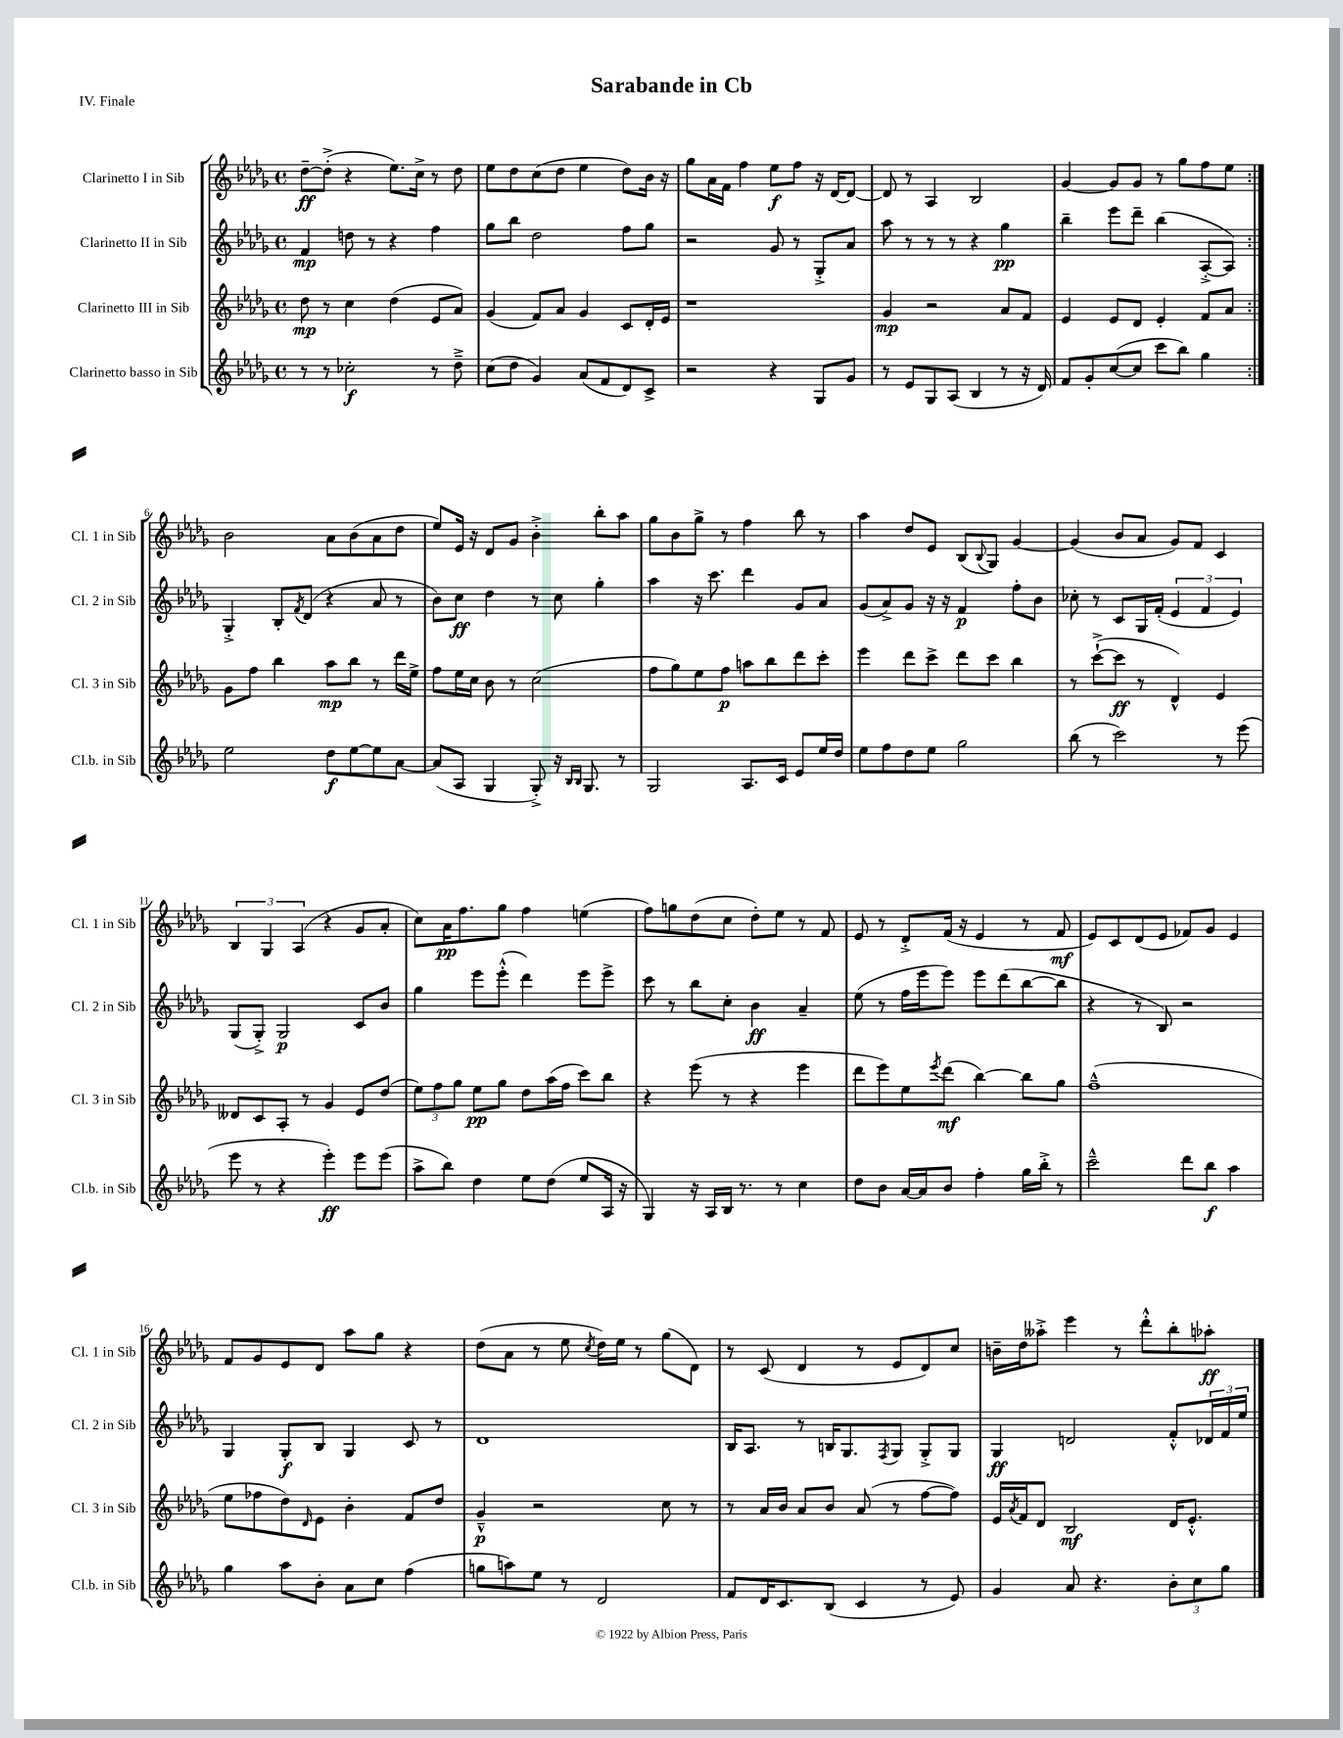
\header { title = "Sarabande in Cb" piece = "IV. Finale" }
<<
\new StaffGroup <<
\new Staff = "s0" \with { instrumentName = "Clarinetto I in Sib" shortInstrumentName = "Cl. 1 in Sib" } {
    \clef treble \key des \major \defaultTimeSignature \time 4/4
    \repeat volta 2 { des''8~--\ff des''8-.->( r4 ees''8.) c''16-> r8 des''8 |
    ees''8 des''8 c''8( des''8 ees''4 des''8) bes'16 r16 |
    ges''8 aes'16 f'16 f''4 ees''8\f f''8 r16 des'16~ des'8~ |
    des'8 r8 aes4 bes2 |
    ges'4~ ges'8 ges'8 r8 ges''8 f''8 ees''8 | }
    bes'2 aes'8 bes'8( aes'8 des''8 |
    ees''8) ees'16 r16 des'8 ges'8 bes'4-.-> bes''8-. aes''8 |
    ges''8 bes'8 ges''8-> r8 f''4 bes''8 r8 |
    aes''4 des''8 ees'8 bes8( \appoggiatura { bes8 } ges8) ges'4~ |
    ges'4( bes'8 aes'8 ges'8) f'8 c'4 |
    \tuplet 3/2 { bes4 ges4 aes4( } r4 ges'8 aes'8-. |
    c''8) aes'16\pp f''8. ges''8 f''4 e''4( |
    f''8) g''8 des''8( c''8 des''8-.) ees''8 r8 f'8 |
    ees'8 r8 des'8-.-> f'16( r16 ees'4 r8 f'8\mf |
    ees'8) c'8 des'8( ees'8 fes'8) ges'8 ees'4 |
    f'8 ges'8 ees'8 des'8 aes''8 ges''8 r4 |
    des''8( aes'8 r8 ees''8 \acciaccatura { c''8 } des''16) ees''16 r8 ges''8( des'8) |
    r8 c'8( des'4 r8 ees'8 des'8) c''8 |
    b'16-- des''16 aeses''8-.-> ees'''4 r8 des'''8-.-^ bes''8-. aes''8-.\ff \bar "|." |
}
\new Staff = "s1" \with { instrumentName = "Clarinetto II in Sib" shortInstrumentName = "Cl. 2 in Sib" } {
    \clef treble \key des \major \defaultTimeSignature \time 4/4
    \repeat volta 2 { f'4\mp d''8 r8 r4 f''4 |
    ges''8 bes''8 des''2 f''8 ges''8 |
    r2 ges'8 r8 ges8-.-> aes'8 |
    aes''8 r8 r8 r8 r4 ges''4\pp |
    bes''4-- ees'''8 des'''8-- bes''4( aes8~-.-> aes8) | }
    ges4-.-> bes8-. \acciaccatura { f'8 } des'8( r4 aes'8 r8 |
    bes'8) c''8\ff des''4 r8 c''8 ges''4-. |
    aes''4 r16 c'''8. des'''4 ges'8 aes'8 |
    ges'8( aes'8->) ges'8 r16 r16 f'4\p f''8-. bes'8 |
    ces''8-. r8 c'8 ges16 f'16-.( \tuplet 3/2 { ees'4 f'4 ees'4) } |
    ges8( ges8-.->) ges2\p c'8 bes'8 |
    ges''4 ees'''8 ees'''8-.-^( des'''4) ees'''8 ees'''8-> |
    c'''8 r8 bes''8 c''8-. bes'4\ff aes'4-- |
    ees''8( r8 f''16 ees'''16 ees'''8) ees'''8 des'''8( bes''8~ bes''8 |
    r4 r8 bes8) r2 |
    ges4 ges8-.\f bes8 ges4 c'8 r8 |
    des'1 |
    bes16 aes8. r8 b16 ges8. \acciaccatura { f8 } ges8 ges8-.-> ges8 |
    ges4\ff d'2 f'8-.-^ \tuplet 3/2 { des'16 f'16 ees''16 } \bar "|." |
}
\new Staff = "s2" \with { instrumentName = "Clarinetto III in Sib" shortInstrumentName = "Cl. 3 in Sib" } {
    \clef treble \key des \major \defaultTimeSignature \time 4/4
    \repeat volta 2 { des''8\mp r8 c''4 des''4( ees'8 aes'8) |
    ges'4( f'8) aes'8 ges'4 c'8 des'16-. ees'16 |
    r1 |
    ges'4\mp r2 aes'8 f'8 |
    ees'4 ees'8 des'8 ees'4-. f'8 aes'8 | }
    ges'8 f''8 bes''4 aes''8\mp bes''8 r8 des'''16 ees''16-> |
    f''8 ees''16 c''16 bes'8 r8 c''2( |
    f''8 ges''8) ees''8 f''8\p a''8 bes''8 des'''8 c'''8-. |
    ees'''4 des'''8 c'''8-> des'''8 c'''8 bes''4 |
    r8 c'''8~-!->( c'''8\ff r8 des'4-^) ees'4 |
    deses'8 c'8 aes8-. r8 ges'4 ees'8 des''8( |
    \tuplet 3/2 { ees''8) f''8 ges''8 } ees''8\pp ges''8 des''8 aes''16( f''16 c'''8) bes''8 |
    r4 ees'''8( r8 r4 ees'''4 |
    des'''8 ees'''8) ees''8 \acciaccatura { ees'''8 } des'''8\mf( bes''4~) bes''8 ges''8 |
    f''1---^( |
    ees''8 fes''8 des''8) \grace { des'16 } ees'8 bes'4-. f'8 des''8 |
    ges'4---^\p r2 c''8 r8 |
    r8 aes'16 bes'16 aes'8 bes'8 aes'8( r8 f''8~ f''8) |
    ees'16 \acciaccatura { aes'8 } f'16 des'8 bes2\mf des'16 ees'8.-.-^ \bar "|." |
}
\new Staff = "s3" \with { instrumentName = "Clarinetto basso in Sib" shortInstrumentName = "Cl.b. in Sib" } {
    \clef treble \key des \major \defaultTimeSignature \time 4/4
    \repeat volta 2 { r8 r8 ces''2-.\f r8 des''8---> |
    c''8( des''8 ges'4) aes'8( f'8 des'8) c'8-> |
    r2 r4 ges8 ges'8 |
    r8 ees'8 ges8 aes8( bes4 r8 r16 des'16) |
    f'8 ges'8-. c''8~( c''8 c'''8 bes''8) ges''4 | }
    ees''2 des''8\f ees''8~ ees''8 aes'8~ |
    aes'8( aes8 ges4 ges8-.->) r16 \grace { bes16 bes16 } ges8. r8 |
    ges2 aes8. c'16 ees'8 ees''16 des''16 |
    ees''8 f''8 des''8 ees''8 ges''2 |
    bes''8( r8 c'''2) r8 ees'''8( |
    ees'''8 r8 r4 ees'''4-.\ff) ees'''8 ees'''8( |
    aes''8-> bes''8) des''4 ees''8 des''8( ees''8 aes16 r16 |
    ges4) r16 aes16 bes16 r8. r8 c''4 |
    des''8 bes'8 aes'16~ aes'16 bes'8 f''4-. ges''16 bes''16-.-> r8 |
    c'''2---^ des'''8 bes''8\f aes''4 |
    ges''4 aes''8 bes'8-. aes'8 c''8 f''4( |
    g''8 a''8) ees''8 r8 des'2 |
    f'8 des'16 c'8. bes8( c'4 r8 ees'8) |
    ges'4 aes'8 r4. \tuplet 3/2 { bes'8-. c''8 ges''8 } \bar "|." |
}
>>
>>
